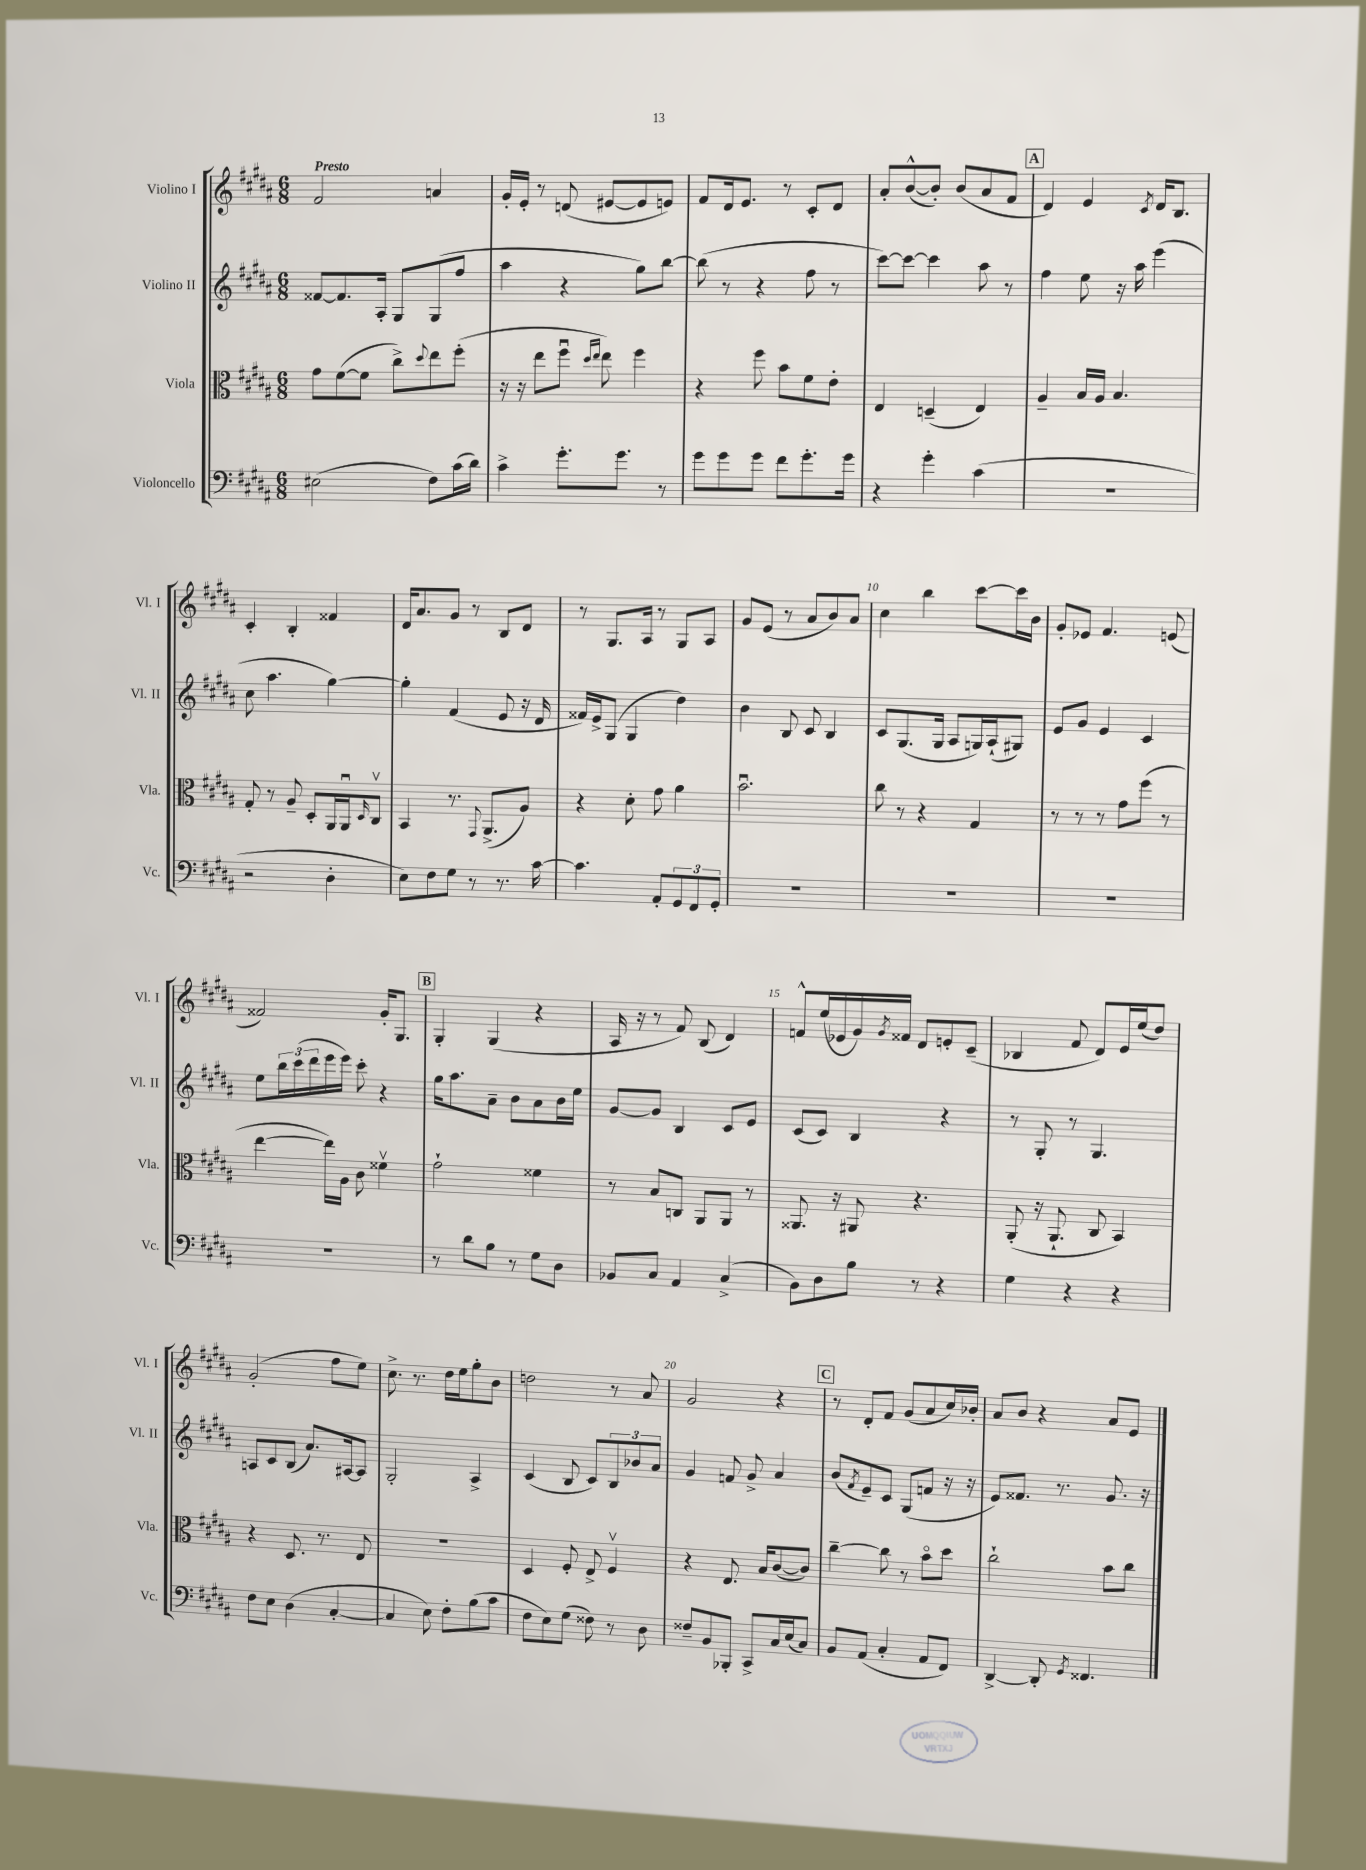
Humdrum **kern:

**kern	**kern	**kern	**kern
*part4	*part3	*part2	*part1
*staff4	*staff3	*staff2	*staff1
*I"Violoncello	*I"Viola	*I"Violino II	*I"Violino I
*I'Vc.	*I'Vla.	*I'Vl. II	*I'Vl. I
*clefF4	*clefC3	*clefG2	*clefG2
*k[f#c#g#d#a#]	*k[f#c#g#d#a#]	*k[f#c#g#d#a#]	*k[f#c#g#d#a#]
*M6/8	*M6/8	*M6/8	*M6/8
=1	=1	=1	=1
!	!	!	!LO:TX:a:B:t=Presto
(2E#X\	8g#\L	[8f##X/L	2f#/
.	([8f#\	8.f##/]	.
.	8f#\J]	.	.
.	.	16A#'/Jk	.
.	8cc#^\L)	8G#/L	.
.	8qqdd#/	.	.
8F#\L)	8ee\	(8G#/	4an/
(16c#\L	(8ff#'\J	8ff#/J	.
16d#\JJ)	.	.	.
=2	=2	=2	=2
4c#^\	16r	4aa#\	16g#'/LL
.	16r	.	16e'/JJ
.	8ee\L	.	8r
8.g#'\L	8ff#u\J	4r	(8dn/
.	16qqdd#/LL	.	.
.	16qqee/JJ	.	.
.	8ee\)	.	[8e#X/L
8.g#\J	.	.	.
.	4ff#\	8gg#\L)	8e#/]
8r	.	[8bb\J	8en/J)
=3	=3	=3	=3
8g#\L	4r	(8bb\]	8f#/L
8g#\	.	8r	16d#/k
.	.	.	8.e/J
8g#\J	8ff#\	4r	.
8f#\L	8b\L	.	8r
8.g#'\	8f#\	8ff#\	8c#'/L
.	8e'\J	8r	8d#/J
16g#\Jk	.	.	.
=4	=4	=4	=4
4r	4E/	[8ccc#\L)	8a#'/L
.	.	8ccc#\J_	([8b^^/
4g#'\	(4Dn~/	4ccc#\]	8b'/J])
.	.	.	(8b/L
(4c#\	4E/)	8aa#\	8a#/
.	.	8r	8f#/J
!!LO:REH:place=s1:t=A
=5	=5	=5	=5
2.r	4A#~/	4ff#\	4d#/)
.	16B/LL	8ee\	4e/
.	16A#/JJ	.	.
.	4.B/	16r	.
.	.	16aa#\	.
.	.	.	8qc#/
.	.	(4eee\	16d#/KL
.	.	.	8.B/J
!!LO:LB:g=z
=6	=6	=6	=6
2r	8G#'/	8cc#\	4c#'/
.	8r	4.aa#\	.
.	8A#~/	.	4B'/
.	8D#'/L	.	.
4D#'\	16AA#/L	[4gg#\)	4f##X/
.	16AA#u/J	.	.
.	16qqD#/	.	.
.	8C#v/J	.	.
=7	=7	=7	=7
8E\L)	4BB/	4gg#'\]	16d#/KL
.	.	.	8.a#/
8F#\	.	.	.
8G#\J	8.r	(4f#/	8g#/J
8r	.	.	8r
.	8qqGG#/	.	.
.	(8.AA#^/L	.	.
8.r	.	8e/	8B/L
.	8A#/J)	16r	8d#/J
[16c#\	.	16d#/	.
=8	=8	=8	=8
4.c#\]	4r	16f##X/LL)	8r
.	.	16e^/J	.
.	.	(8G#/J	8.G#/L
.	8d#'\	4G#/	.
.	.	.	16A#/Jk
8AA#'/L	8g#\	.	8r
12GG#/	4a#\	4dd#\)	8G#/L
12FF#/	.	.	.
.	.	.	8A#/J
12GG#'/J	.	.	.
=9	=9	=9	=9
2.r	2.bu\	4b\	8g#/L
.	.	.	(8e/J
.	.	8B/	8r
.	.	8c#/	8a#/L
.	.	4B/	8b/)
.	.	.	8a#/J
=10	=10	=10	=10
2.r	8cc#\	8c#/L	4cc#\
.	8r	(8.G#/	.
.	4r	.	4bb\
.	.	16G#/Jk	.
.	.	8A#/L	.
.	4G#/	16Gn/L)	[8ccc#\L
.	.	(16A#`/J	.
.	.	8G#X/J)	16ccc#\L]
.	.	.	16b\JJ
=11	=11	=11	=11
2.r	8r	8e/L	8g#'/L
.	8r	8g#/J	8e-X/J
.	8r	4e/	4.f#/
.	8g#\L	.	.
.	(8ff#\J	4c#/	.
.	8r	.	(8en/
!!LO:LB:g=z
=12	=12	=12	=12
2.r	[4ee\	8ee\L	2f##X/)
.	.	24bb\L	.
.	.	(24ccc#\	.
.	.	24ddd#\	.
.	16ee\LL])	16eee\	.
.	16A#\JJ	16eee\JJ)	.
.	8c#\	8ccc#'\	.
.	4f##Xv\	4r	16g#'/KL
.	.	.	8.G#/J
!!LO:REH:place=s1:t=B
=13	=13	=13	=13
8r	2g#`\	16gg#\KL	4G#'/
.	.	8.aa#\	.
8d#\L	.	.	.
8B\J	.	8a#~\J	(4G#/
8r	.	8b\L	.
8G#\L	4f##X\	8a#\	4r
8D#\J	.	16b\L	.
.	.	16ee\JJ	.
=14	=14	=14	=14
8BB-X/L	8r	[8g#/L	16A#/
.	.	.	16r
8C#/J	8B/L	8g#/J]	8r
4AA#/	8Cn/J	4B/	8f#/)
.	8AA#/L	.	(8B/
(4C#^/	8AA#/J	8c#/L	4d#/)
.	8r	8e/J	.
=15	=15	=15	=15
8BB\L)	8.AA##X/	(8c#/L	8fn^^/L
8D#\	.	8c#/J)	(16ee/L
.	16r	.	16e-X/
8B\J	8AA#X/	4B/	16g#/)
.	.	.	8qg#/
.	.	.	16f##X/JJ
8r	4.r	.	8d#/L
4r	.	4r	8en'/
.	.	.	(8c#~/J
=16	=16	=16	=16
4G#\	(8AA#'/	8r	4B-X/
.	16r	8G#'/	.
.	8.AA#`/	.	.
4r	.	8r	8f#/
.	8C#/	4.G#/	8d#/L)
4r	4BB/)	.	16e/L
.	.	.	(16ee/J
.	.	.	8dd#/J)
!!LO:LB:g=z
=17	=17	=17	=17
8F#\L	4r	8An/L	(2g#'/
8E\J	.	8c#/	.
(4D#\	8.D#/	(8B/J	.
.	.	8.a#/L)	.
.	8.r	.	.
[4C#'/	.	.	8ff#\L
.	.	[16A#X/k	.
.	8E/	8A#/J]	8ee\J)
=18	=18	=18	=18
4C#/]	2.r	2G#'/	8.cc#^\
.	.	.	8.r
8E\)	.	.	.
8F#'\L	.	.	16dd#\LL
.	.	.	16ee\J
(8B\	.	4A#^/	8gg#'\
8c#\J	.	.	8b\J
=19	=19	=19	=19
8F#\L	4D#/	(4c#/	2ddn\
8E\)	.	.	.
(8G#\J	8F#'/	8B/	.
8F##X\)	8E^/	8c#/L)	.
8r	4F#v/	12B/	8r
.	.	12b-X/	.
8D#\	.	.	8a#/
.	.	12a#/J	.
=20	=20	=20	=20
8F##X~/L	4r	4g#/	2g#/
8BB/	.	.	.
8BBB-X'/J	8.E/	8fn/	.
8CC#^/L	.	8g#^/	.
.	16B/KL	.	.
16C#/L	([8c#/	4a#/	4r
(16E/J	.	.	.
8C#/J)	8c#/J])	.	.
!!LO:REH:place=s1:t=C
=21	=21	=21	=21
8BB/L	[4cc#~\	(8b/L	8r
.	.	8qf#/	.
(8AA#/J	.	8e~/)	8d#'/L
4C#'/	8cc#\]	8c#/J	8f#/J
.	8r	(8G#/L	(8g#/L
8AA#/L	8b\L	8fn/J	8a#/
8FF#/J)	8dd#\J	16r	16cc#/L)
.	.	16r	16b-X'/JJ
=22	=22	=22	=22
[4DD#^/	2cc#`\	8e/L)	8a#/L
.	.	8.f##X/J	8b/J
8DD#'/]	.	.	4r
.	.	8.r	.
8qGG#/	.	.	.
4.FF##X/	.	.	.
.	8b\L	8.g#/	8a#/L
.	8cc#\J	.	8e/J
.	.	16r	.
==	==	==	==
*-	*-	*-	*-
